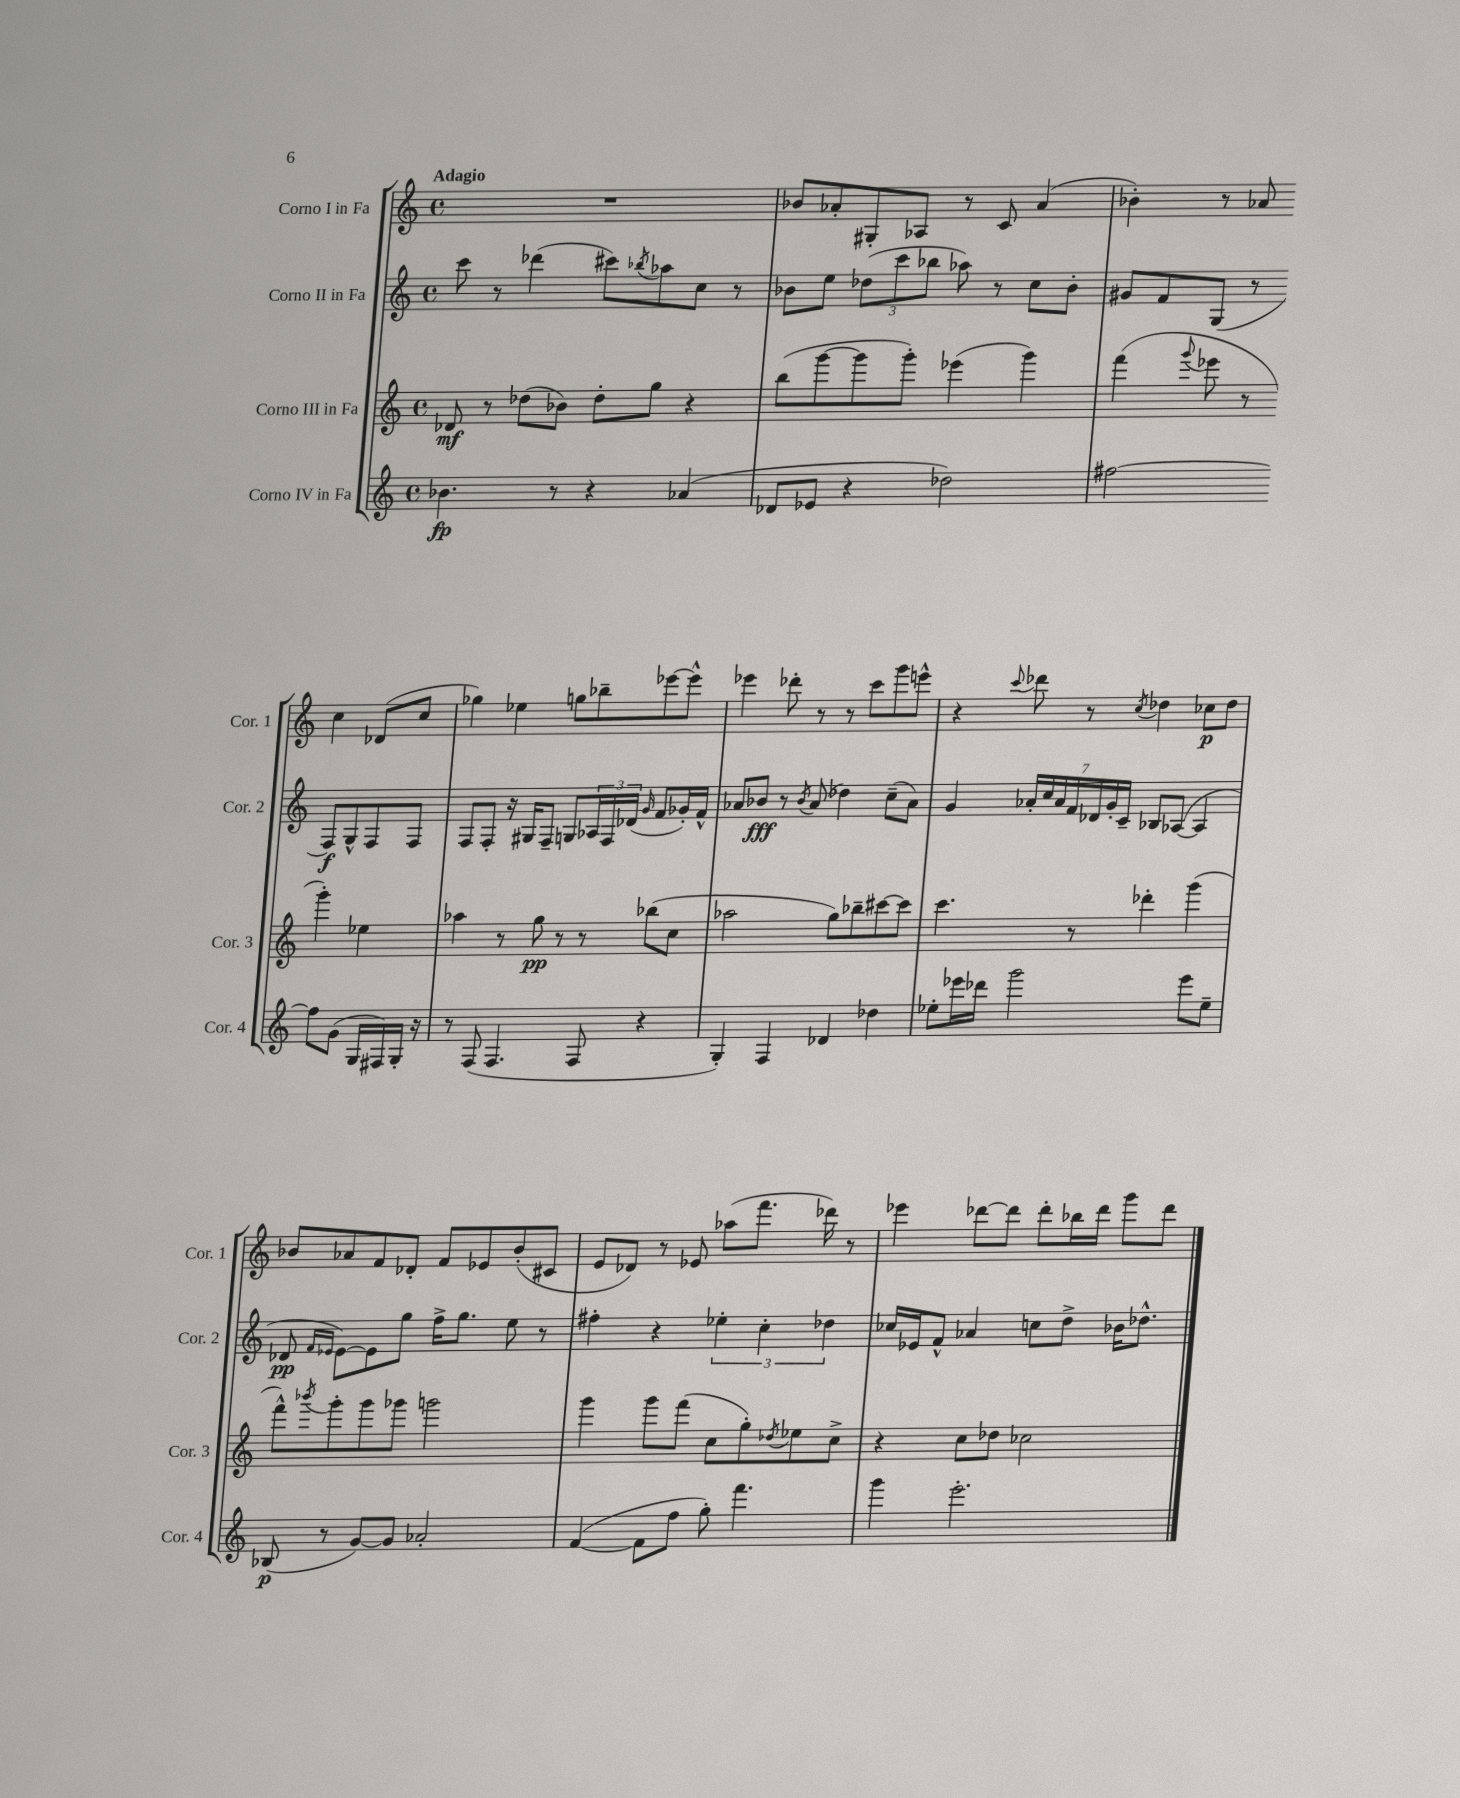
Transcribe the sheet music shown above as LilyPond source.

<<
\new StaffGroup <<
\new Staff = "s0" \with { instrumentName = "Corno I in Fa" shortInstrumentName = "Cor. 1" } {
    \clef treble \key c \major \defaultTimeSignature \time 4/4 \tempo "Adagio"
    R1 |
    bes'8 aes'8-. gis8-. aes8 r8 c'8 aes'4( |
    bes'4-.) r8 aes'8 c''4 des'8( c''8 |
    ges''4) ees''4 g''8 bes''8-- ees'''8~ ees'''8-^ |
    ees'''4 des'''8-. r8 r8 c'''8 g'''8 e'''8-^ |
    r4 \appoggiatura { c'''8 } des'''8 r8 \acciaccatura { c''8 } des''4 ces''8\p des''8 |
    bes'8 aes'8 f'8 des'8-. f'8 ees'8 bes'8-.( cis'8 |
    e'8 des'8) r8 ees'8 aes''8( f'''8. des'''16) r8 |
    ees'''4 des'''8~ des'''8 des'''8-. bes''16 des'''16 g'''8 des'''8 \bar "|." |
}
\new Staff = "s1" \with { instrumentName = "Corno II in Fa" shortInstrumentName = "Cor. 2" } {
    \clef treble \key c \major \defaultTimeSignature \time 4/4
    c'''8 r8 des'''4( cis'''8) \acciaccatura { bes''8 } aes''8 c''8 r8 |
    bes'8 e''8 \tuplet 3/2 { des''8( c'''8 bes''8 } aes''8) r8 c''8 bes'8-. |
    gis'8 f'8 g8( r8 f8\f) g8-^ f8 f8 |
    f8 f8-. r16 gis16 f8-- g8 \tuplet 3/2 { aes16 f16 des'16( } \grace { g'16 } f'8 ges'16-.) f'16-^ |
    aes'8 bes'8\fff r8 \acciaccatura { bes'8 } aes'8( des''4) c''8--( aes'8) |
    g'4 \tuplet 7/4 { aes'16-. c''16 aes'16 f'16 des'16 g'16-. c'16-- } bes8 aes8~( aes4 |
    des'8\pp \grace { f'16 ees'16 } ees'8~) ees'8 g''8 f''16-> g''8. e''8 r8 |
    fis''4-. r4 \tuplet 3/2 { ees''4-. c''4-. des''4 } |
    ces''16 ees'16 f'8-^ aes'4 c''8 d''8-> bes'16 des''8.-^ \bar "|." |
}
\new Staff = "s2" \with { instrumentName = "Corno III in Fa" shortInstrumentName = "Cor. 3" } {
    \clef treble \key c \major \defaultTimeSignature \time 4/4
    des'8\mf r8 des''8( bes'8) des''8-. g''8 r4 |
    b''8( g'''8~ g'''8 g'''8-.) ees'''4( g'''4) |
    f'''4( \appoggiatura { g'''8 } ees'''8 r8 g'''4-.) ees''4 |
    aes''4 r8 g''8\pp r8 r8 bes''8( c''8 |
    aes''2 g''8) bes''8-- cis'''8~ cis'''8 |
    c'''4. r8 des'''4-. g'''4( |
    f'''8-^) \acciaccatura { bes'''8 } g'''8-. g'''8 ges'''8 g'''2 |
    g'''4 g'''8 f'''8( c''8 g''8-.) \acciaccatura { des''8 } ees''8 c''8-> |
    r4 c''8 des''8 ces''2 \bar "|." |
}
\new Staff = "s3" \with { instrumentName = "Corno IV in Fa" shortInstrumentName = "Cor. 4" } {
    \clef treble \key c \major \defaultTimeSignature \time 4/4
    bes'4.\fp r8 r4 aes'4( |
    des'8 ees'8 r4 des''2) |
    fis''2~ fis''8 g'8( g16 fis16) g16-. r16 |
    r8 f8( f4. f8 r4 |
    g4-.) f4 des'4 des''4 |
    ees''8-. ees'''16 des'''16 g'''2 ees'''8 ees''8-- |
    bes8\p( r8 g'8~) g'8 aes'2-. |
    f'4~( f'8 f''8 g''8-.) f'''4. |
    g'''4 e'''2.-. \bar "|." |
}
>>
>>
\layout { \context { \Score \remove "Bar_number_engraver" } }
